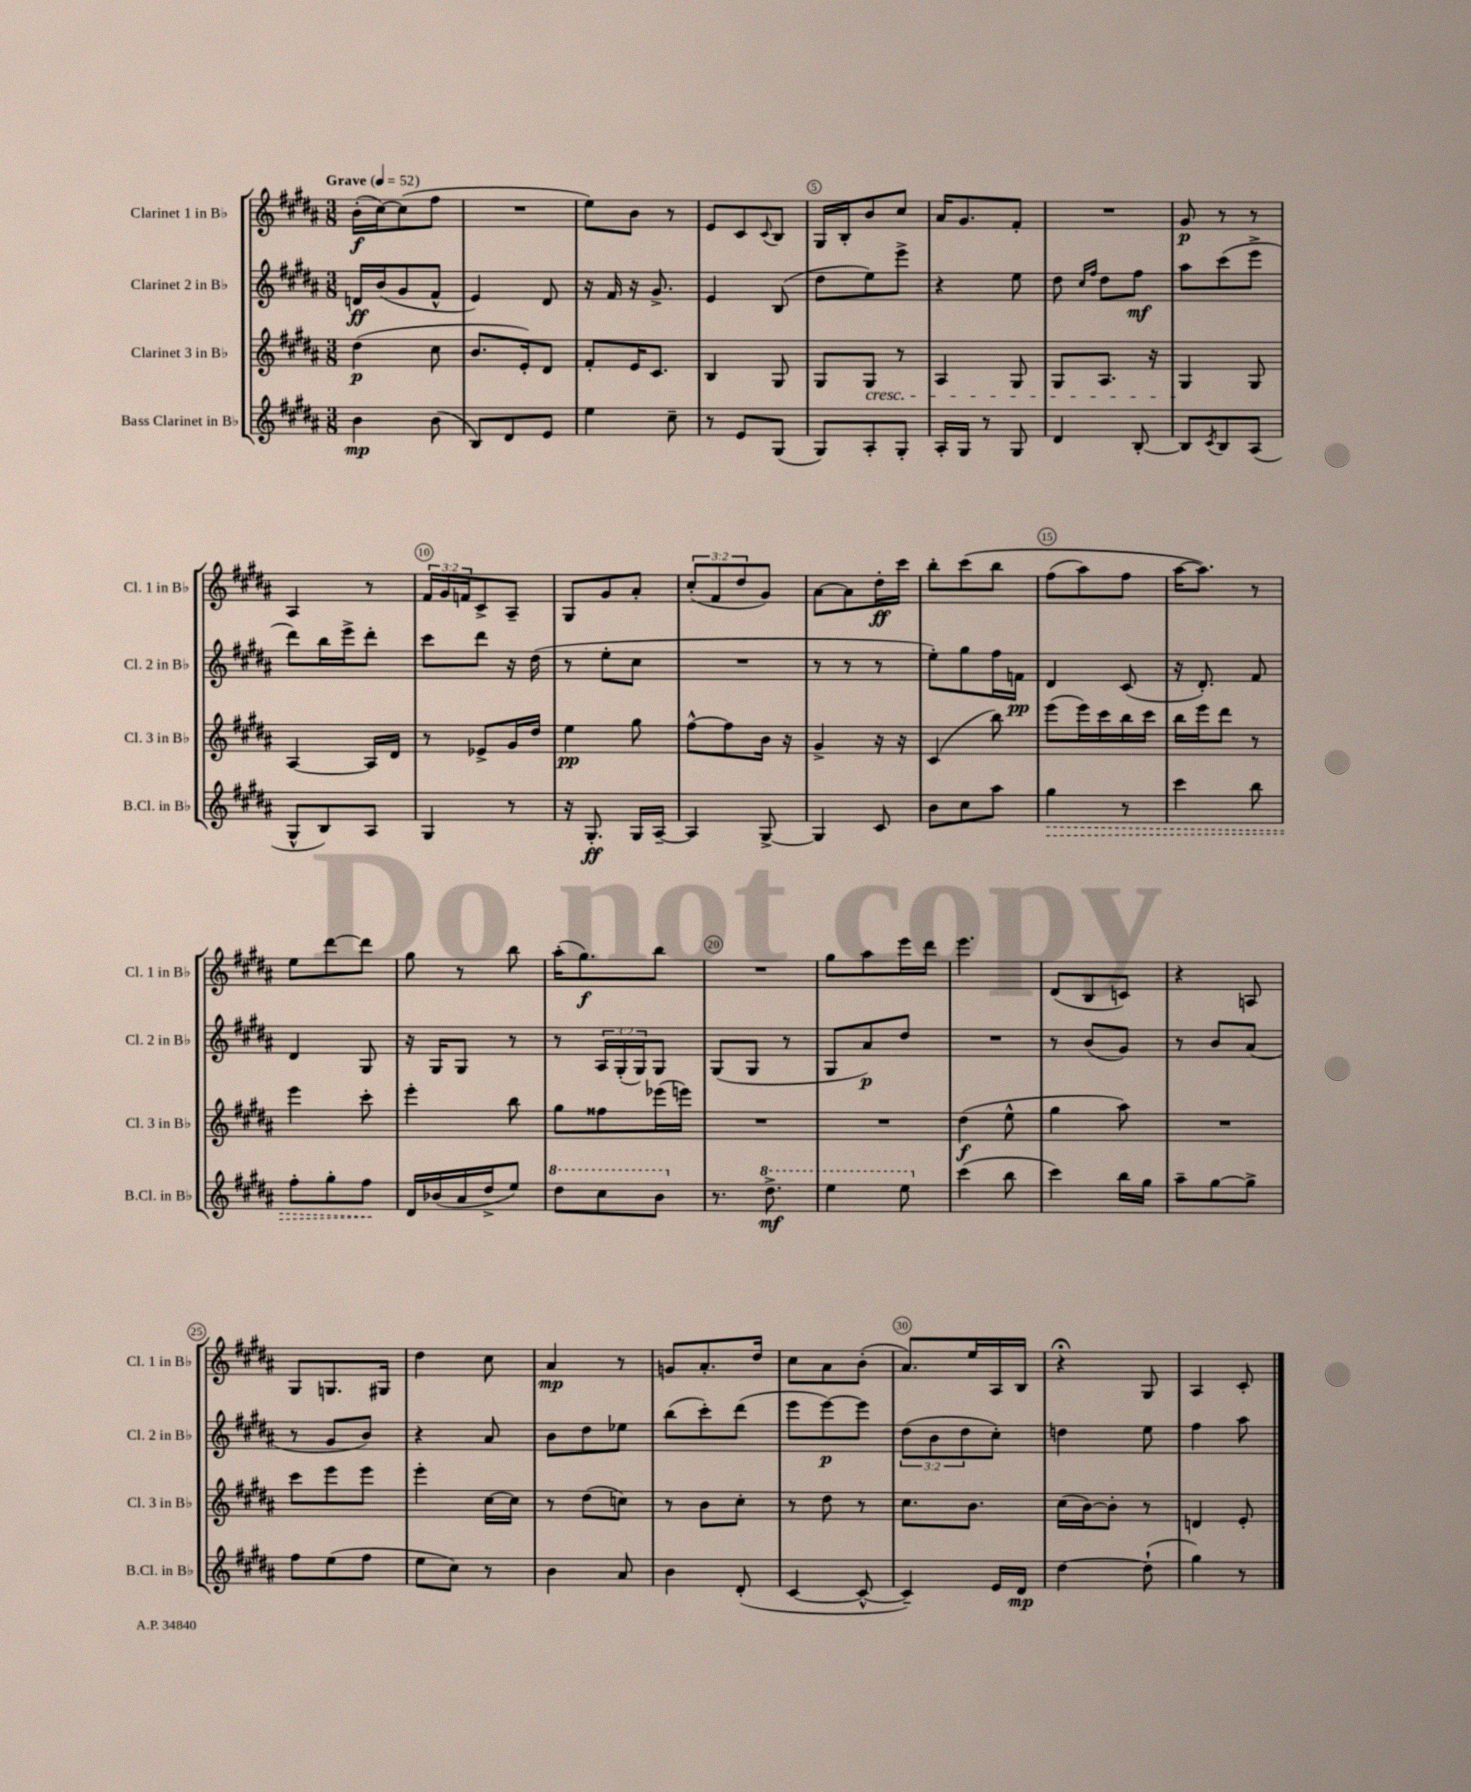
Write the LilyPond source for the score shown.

<<
\new StaffGroup <<
\new Staff = "s0" \with { instrumentName = "Clarinet 1 in Bb" shortInstrumentName = "Cl. 1 in Bb" } {
    \clef treble \key b \major \numericTimeSignature \time 3/8 \override Staff.TupletNumber.text = #tuplet-number::calc-fraction-text \tempo "Grave" 4 = 52
    b'16-.\f( cis''16~) cis''8( fis''8 |
    R4. |
    e''8) b'8 r8 |
    e'8 cis'8 \appoggiatura { cis'8 } b8 |
    gis16 b16-. b'8 cis''8 |
    ais'16 gis'8. fis'8-. |
    R4. |
    gis'8\p r8 r8 |
    ais4 r8 |
    \tuplet 3/2 { fis'16 gis'16 f'16 } cis'8-> ais8-- |
    gis8 gis'8 ais'8-. |
    \tuplet 3/2 { cis''8-.( fis'8 dis''8 } gis'8) |
    ais'8~ ais'8 dis''16-.\ff cis'''16 |
    b''8-. cis'''8\( b''8 |
    fis''8( ais''8) fis''8 |
    ais''16~ ais''8.\) r8 |
    e''8 dis'''8~ dis'''8 |
    gis''8 r8 b''8 |
    ais''16-.( gis''8.\f) b''8 |
    R4. |
    gis''8 ais''8 e'''16 dis'''16 |
    e'''4. |
    dis'8( b8 c'8) |
    r4 a8 |
    gis8 g8. gis16 |
    dis''4 cis''8 |
    ais'4\mp r8 |
    g'8 ais'8.-. dis''16 |
    cis''8 ais'8 b'8-.( |
    ais'8.) e''16 ais16 b16 |
    r4\fermata gis8 |
    ais4 cis'8-. \bar "|." |
}
\new Staff = "s1" \with { instrumentName = "Clarinet 2 in Bb" shortInstrumentName = "Cl. 2 in Bb" } {
    \clef treble \key b \major \numericTimeSignature \time 3/8 \override Staff.TupletNumber.text = #tuplet-number::calc-fraction-text
    d'16\ff b'16( gis'8 fis'8-^ |
    e'4) dis'8 |
    r16 fis'16 r16 gis'8.-> |
    e'4 b8( |
    dis''8 e''8) e'''8-> |
    r4 e''8 |
    dis''8 \grace { cis''16 fis''16 } dis''8 fis''8\mf |
    ais''8 cis'''8( e'''8-> |
    dis'''8) b''16 e'''16-> dis'''8-. |
    cis'''8 dis'''8 r16 dis''16( |
    r8 e''8-. cis''8 |
    R4. |
    r8 r8 r8 |
    e''8-.) gis''8 fis''16 f'16\pp |
    dis'4 cis'8( |
    r16 dis'8.-.) fis'8 |
    dis'4 gis8 |
    r16 gis16 gis8 r8 |
    r8 \tuplet 3/2 { ais16 gis16-.( gis16) } gis8 |
    gis8( gis8 r8 |
    gis8 ais'8\p) dis''8 |
    R4. |
    r8 b'8( gis'8) |
    r8 b'8 ais'8( |
    r8 gis'8 b'8) |
    r4 ais'8 |
    b'8 dis''8 ees''8 |
    b''8( cis'''8-.) dis'''8( |
    e'''8 e'''8~\p) e'''8 |
    \tuplet 3/2 { dis''8( b'8 dis''8 } cis''8-.) |
    d''4 e''8 |
    fis''4 ais''8 \bar "|." |
}
\new Staff = "s2" \with { instrumentName = "Clarinet 3 in Bb" shortInstrumentName = "Cl. 3 in Bb" } {
    \clef treble \key b \major \numericTimeSignature \time 3/8
    dis''4\p( cis''8 |
    b'8. e'16-.) dis'8 |
    fis'8-. e'16 cis'8. |
    b4 gis8 |
    gis8 gis8\cresc r8 |
    ais4 gis8 |
    gis8 ais8. r16 |
    gis4\! gis8 |
    ais4~ ais16 dis'16 |
    r8 ees'8-> gis'16 dis''16 |
    e''4\pp gis''8 |
    fis''8~-^ fis''8 b'16 r16 |
    gis'4-> r16 r16 |
    cis'4( b''8) |
    e'''8( e'''16) cis'''16 b''16 cis'''16 |
    b''16 e'''16 dis'''8 r8 |
    e'''4 cis'''8-. |
    e'''4-. b''8 |
    gis''8 fisis''8 ees'''16( e'''16) |
    R4. |
    R4. |
    dis''4\f( e''8-^ |
    gis''4 ais''8) |
    R4. |
    cis'''8 e'''8 e'''8 |
    e'''4-. cis''16~ cis''16 |
    r8 dis''8( c''8) |
    r8 b'8 cis''8-. |
    r8 dis''8 r8 |
    cis''8. b'8. |
    cis''16( b'16~) b'8-. r8 |
    d'4 e'8-. \bar "|." |
}
\new Staff = "s3" \with { instrumentName = "Bass Clarinet in Bb" shortInstrumentName = "B.Cl. in Bb" } {
    \clef treble \key b \major \numericTimeSignature \time 3/8
    b'4\mp b'8( |
    b8) dis'8 e'8 |
    e''4 cis''8-- |
    r8 e'8 gis8( |
    gis8) ais8-. gis8-. |
    ais16-. gis16 r8 gis8 |
    dis'4 b8~-. |
    b8 \acciaccatura { cis'8 } b8 ais8( |
    gis8-^ b8) ais8 |
    gis4 r8 |
    r16 gis8.-.\ff gis16 ais16~-- |
    ais4 gis8~-> |
    gis4 cis'8 |
    b'8 cis''8 ais''8 |
    \once \override Hairpin.style = #'dashed-line gis''4\> r8 |
    cis'''4 b''8 |
    fis''8-. gis''8-. fis''8\! |
    dis'16 bes'16( ais'16 dis''16-> e''8) |
    \ottava #1 dis'''8 cis'''8 b''8 \ottava #0 |
    r8. \ottava #1 dis'''8.->\mf |
    e'''4 e'''8 \ottava #0 |
    cis'''4( b''8 |
    cis'''4) b''16 gis''16 |
    ais''8-- gis''8~ gis''8-> |
    fis''8 e''8( fis''8 |
    e''8 cis''8) r8 |
    b'4 ais'8 |
    b'4 dis'8-.( |
    cis'4~ cis'8~-^ |
    cis'4--) e'16 dis'16\mp |
    dis''4~ dis''8-!( |
    gis''4) r8 \bar "|." |
}
>>
>>
\layout { \context { \Score \override BarNumber.break-visibility = ##(#f #t #t) barNumberVisibility = #(every-nth-bar-number-visible 5) \override BarNumber.stencil = #(make-stencil-circler 0.1 0.3 ly:text-interface::print) } }
